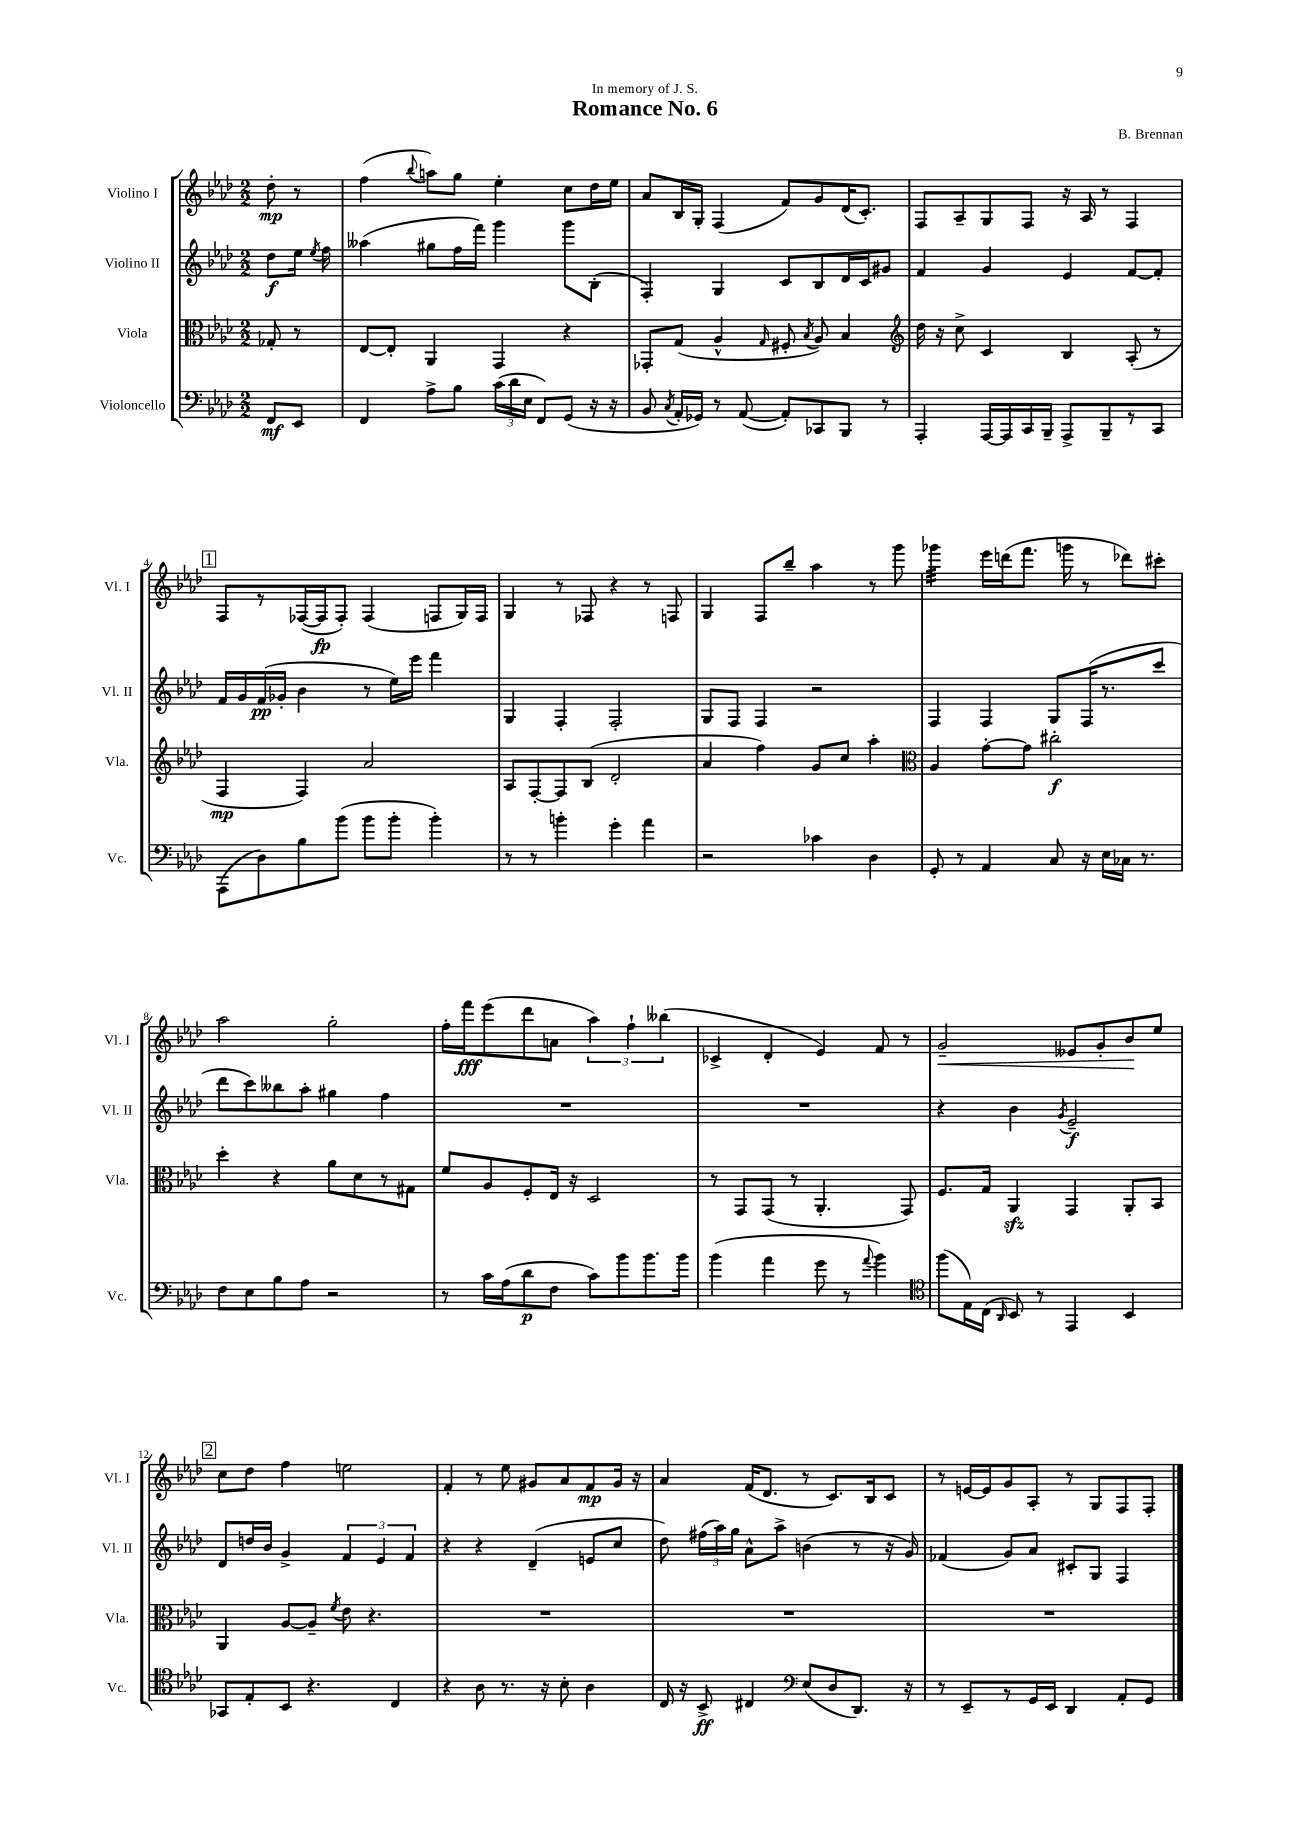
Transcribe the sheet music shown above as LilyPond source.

\header { title = "Romance No. 6" composer = "B. Brennan" dedication = "In memory of J. S." }
<<
\new StaffGroup <<
\new Staff = "s0" \with { instrumentName = "Violino I" shortInstrumentName = "Vl. I" } {
    \clef treble \key aes \major \numericTimeSignature \time 2/2 \partial 4
    \autoBeamOff des''8-.\mp r8 |
    f''4( \appoggiatura { bes''8 } a''8[) g''8] ees''4-. c''8[ des''16 ees''16] |
    aes'8[ bes16 g16]-. f4( f'8[) g'8 des'16( c'8.]-.) |
    f8[ aes8-- g8 f8] r16 aes16 r8 f4 |
    \mark \markup { \box "1" } f8[ r8 fes16~( fes16\fp fes8]-.) fes4( f8[ g16) f16] |
    g4 r8 fes8 r4 r8 f8 |
    g4 f8[ bes''8]-- aes''4 r8 g'''8 |
    ges'''4:32 ees'''16[ d'''16( f'''8.] g'''16 r8 des'''8[) cis'''8]-. |
    aes''2 g''2-. |
    f''16[-. f'''16\fff ees'''8( des'''8 a'8] \tuplet 3/2 { aes''4) f''4-! beses''4( } |
    ces'4-> des'4-. ees'4) f'8 r8 |
    g'2--\< eeses'8[ g'8-. bes'8\! ees''8] |
    \mark \markup { \box "2" } c''8[ des''8] f''4 e''2 |
    f'4-. r8 ees''8 gis'8[ aes'8 f'8\mp gis'16] r16 |
    aes'4 f'16[( des'8.] r8 c'8.[) bes16 c'8] |
    r8 e'16[~ e'16 g'8 aes8]-. r8 g8[ f8 f8]-. \bar "|." |
}
\new Staff = "s1" \with { instrumentName = "Violino II" shortInstrumentName = "Vl. II" } {
    \clef treble \key aes \major \numericTimeSignature \time 2/2 \partial 4
    \autoBeamOff des''8[\f ees''16] \acciaccatura { ees''8 } f''16 |
    aeses''4( gis''8[ f''16 f'''16]) g'''4 g'''8[ bes8]-.( |
    f4-.) g4 c'8[ bes8 des'16 c'16 gis'8] |
    f'4 g'4 ees'4 f'8[~ f'8]-. |
    \mark \markup { \box "1" } f'16[ g'16 f'16\pp( ges'16]-. bes'4 r8 ees''16[) ees'''16] f'''4 |
    g4 f4-. f2-. |
    g8[ f8] f4 r2 |
    f4 f4 g8[ f16( r8. c'''8] |
    des'''8[ c'''8) beses''8 aes''8]-. gis''4 f''4 |
    R1 |
    R1 |
    r4 bes'4 \acciaccatura { g'8 } ees'2--\f |
    \mark \markup { \box "2" } des'8[ d''16 bes'16] g'4-> \tuplet 3/2 { f'4 ees'4 f'4 } |
    r4 r4 des'4--( e'8[ c''8] |
    des''8) \tuplet 3/2 { fis''16[( aes''16) g''16] } aes'8[-^ aes''8]-> b'4( r8 r16 g'16) |
    fes'4( g'8[) aes'8] cis'8[-. g8] f4 \bar "|." |
}
\new Staff = "s2" \with { instrumentName = "Viola" shortInstrumentName = "Vla." } {
    \clef alto \key aes \major \numericTimeSignature \time 2/2 \partial 4
    \autoBeamOff ges8-. r8 |
    ees8[~ ees8]-. aes,4 g,4 r4 |
    ges,8[-. g8]( aes4-^ \grace { g16 } fis8-. \acciaccatura { bes8 } aes8) bes4 |
    \clef treble des''16 r16 c''8-> c'4 bes4 aes8-.( r8 |
    \mark \markup { \box "1" } f4\mp f4) aes'2 |
    aes8[ f8~-. f8 bes8]( des'2-. |
    aes'4 f''4) g'8[ c''8] aes''4-. |
    \clef alto aes4 g'8[~-. g'8] cis''2-.\f |
    des''4-. r4 aes'8[ des'8 r8 gis8] |
    f'8[ aes8 f8-. ees16] r16 des2 |
    r8 g,8[ g,8]( r8 aes,4.-. g,8) |
    f8.[ g16] aes,4\sfz g,4 aes,8[-. bes,8] |
    \mark \markup { \box "2" } aes,4 aes8[~ aes8]-- \acciaccatura { f'8 } ees'8 r4. |
    R1 |
    R1 |
    R1 \bar "|." |
}
\new Staff = "s3" \with { instrumentName = "Violoncello" shortInstrumentName = "Vc." } {
    \clef bass \key aes \major \numericTimeSignature \time 2/2 \partial 4
    \autoBeamOff f,8[\mf ees,8] |
    f,4 aes8[-> bes8] \tuplet 3/2 { c'16[( des'16 ees16] } f,8[) g,8]( r16 r16 |
    bes,8 \acciaccatura { c8 } aes,16[-. ges,16]) r8 aes,8~( aes,8[-.) ces,8 bes,,8] r8 |
    aes,,4-. aes,,16[~ aes,,16 c,16 bes,,16]-- aes,,8[-> bes,,8-- r8 c,8] |
    \mark \markup { \box "1" } aes,,8[( des8) bes8 bes'8]( bes'8[ bes'8]-. bes'4-.) |
    r8 r8 b'4-. g'4-. aes'4 |
    r2 ces'4 des4 |
    g,8-. r8 aes,4 c8 r16 ees16[ ces16] r8. |
    f8[ ees8 bes8 aes8] r2 |
    r8 c'16[ aes16( des'8\p f8] c'8[) bes'8 bes'8. bes'16] |
    bes'4( aes'4 g'8 r8 \appoggiatura { aes'8 } bes'4) |
    \clef tenor f''8[( ees16) c16]( \grace { aes,16 } bes,8) r8 ees,4 bes,4 |
    \mark \markup { \box "2" } ges,8[ ees8-. bes,8] r4. c4 |
    r4 aes8 r8. r16 bes8-. aes4 |
    c16 r16 bes,8->\ff cis4 \clef bass ees8[( des8 des,8.]) r16 |
    r8 ees,8[-- r8 g,16 ees,16] des,4 aes,8[-. g,8] \bar "|." |
}
>>
>>
